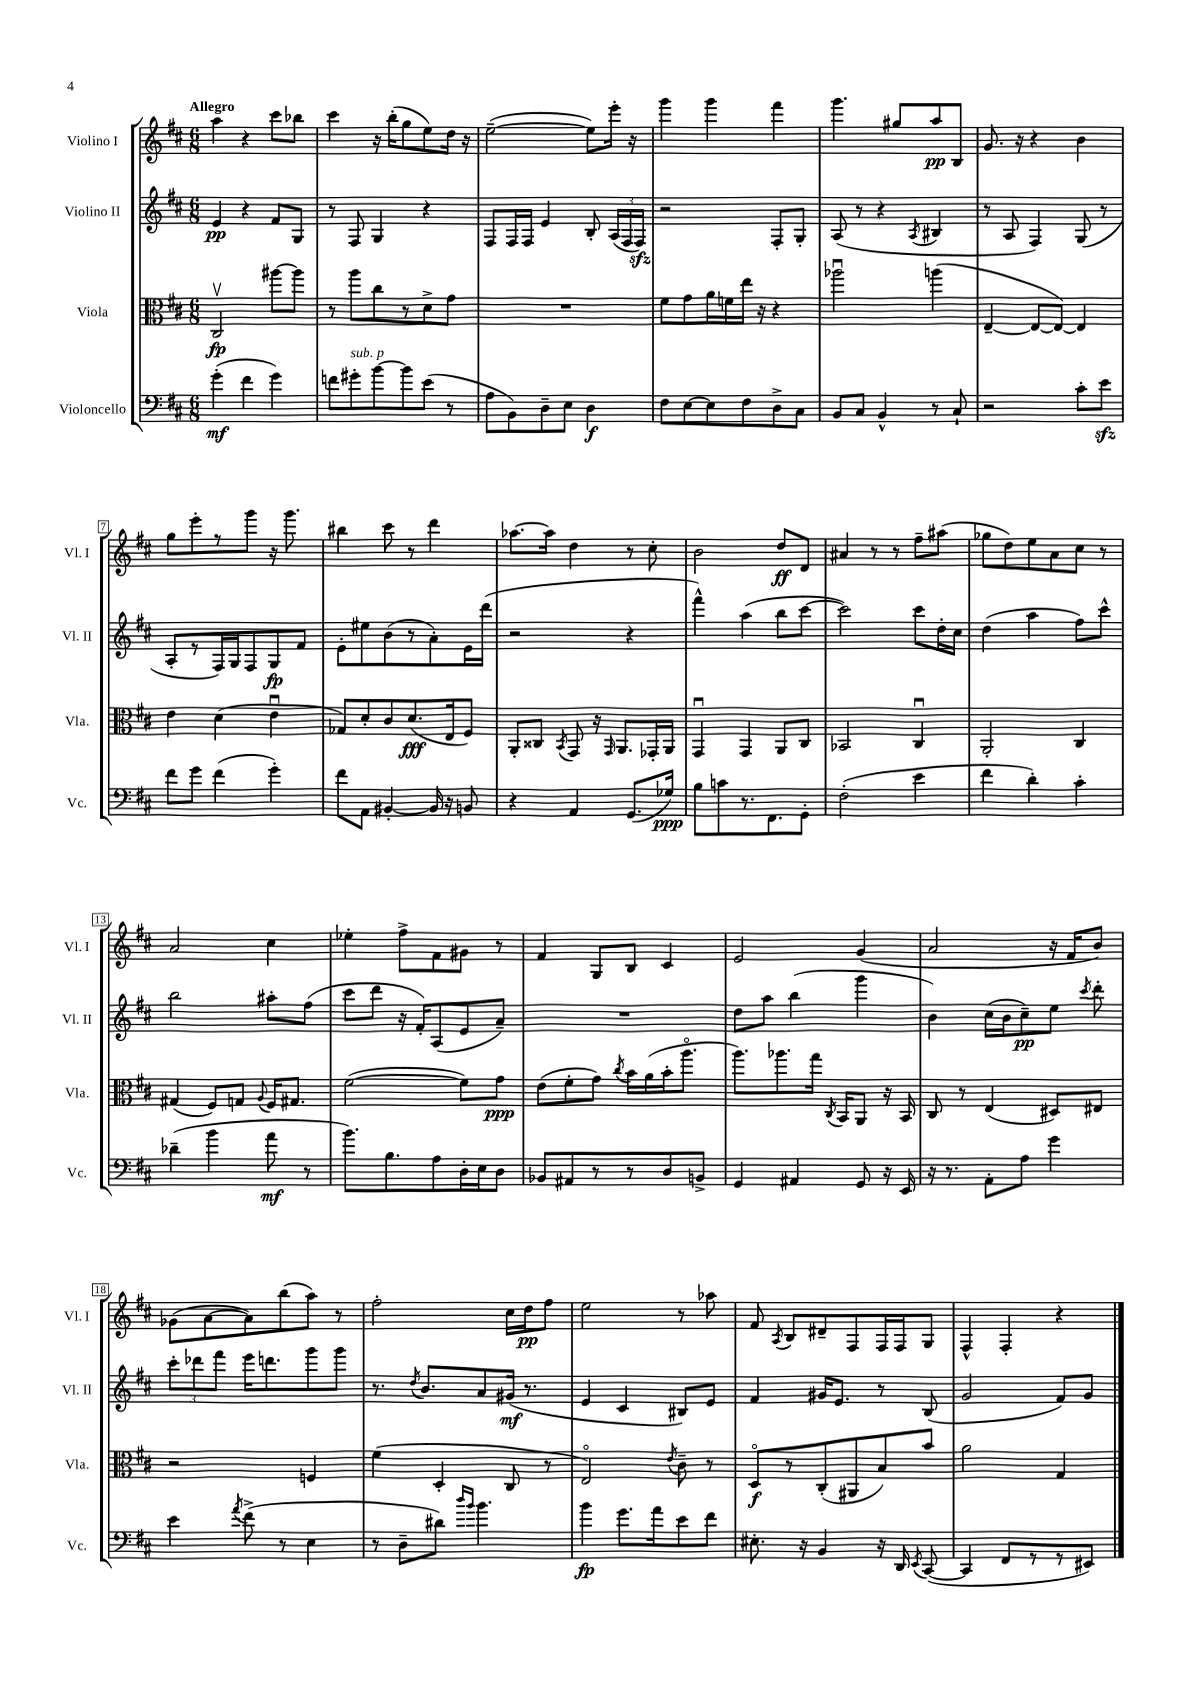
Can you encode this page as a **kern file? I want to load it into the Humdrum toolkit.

**kern	**dynam	**kern	**dynam	**kern	**dynam	**kern	**dynam
*part4	*part4	*part3	*part3	*part2	*part2	*part1	*part1
*staff4	*staff4	*staff3	*staff3	*staff2	*staff2	*staff1	*staff1
*I"Violoncello	*	*I"Viola	*	*I"Violino II	*	*I"Violino I	*
*I'Vc.	*	*I'Vla.	*	*I'Vl. II	*	*I'Vl. I	*
*clefF4	*	*clefC3	*	*clefG2	*	*clefG2	*
*k[f#c#]	*	*k[f#c#]	*	*k[f#c#]	*	*k[f#c#]	*
*M6/8	*	*M6/8	*	*M6/8	*	*M6/8	*
=1	=1	=1	=1	=1	=1	=1	=1
!	!	!	!	!	!	!LO:TX:a:B:t=Allegro	!
(4g'\	mf	2C#v/	fp	4e/	pp	4aa\	.
4f#\	.	.	.	4r	.	4r	.
4g\)	.	[8aa#X\L	.	8f#/L	.	8ccc#\L	.
.	.	8aa#\J]	.	8G/J	.	8bb-X\J	.
=2	=2	=2	=2	=2	=2	=2	=2
8fn\L	.	8r	.	8r	.	4ccc#\	.
!LO:TX:a:i:t=sub. p	!	!	!	!	!	!	!
8g#X'\	.	8aa\L	.	8F#/	.	.	.
[8b\	.	8cc#\	.	4G/	.	16r	.
.	.	.	.	.	.	(16bb'\KL	.
8b\]	.	8r	.	.	.	8gg\	.
(8e\J	.	8d^\	.	4r	.	8ee\)	.
8r	.	8g\J	.	.	.	16dd\Jk	.
.	.	.	.	.	.	16r	.
=3	=3	=3	=3	=3	=3	=3	=3
8A\L	.	2.r	.	8F#/L	.	([2ee~\	.
8BB\)	.	.	.	16F#/L	.	.	.
.	.	.	.	16F#/JJ	.	.	.
8D~\	.	.	.	4e/	.	.	.
8E\J	.	.	.	.	.	.	.
4D\	f	.	.	8B'/	.	8ee\L])	.
.	.	.	.	(24A/LL	.	16eee'\Jk	.
.	.	.	.	24F#/	.	.	.
.	.	.	.	.	.	16r	.
.	.	.	.	24F#zz/JJ)	.	.	.
=4	=4	=4	=4	=4	=4	=4	=4
8F#\L	.	8f#\L	.	2r	.	4ggg\	.
[8E\	.	8g\	.	.	.	.	.
8E\]	.	16a\L	.	.	.	4ggg\	.
.	.	16fn\	.	.	.	.	.
8F#\	.	16ee\JJ	.	.	.	.	.
.	.	16r	.	.	.	.	.
8D^\	.	4r	.	8F#'/L	.	4fff#\	.
8C#\J	.	.	.	8G'/J	.	.	.
=5	=5	=5	=5	=5	=5	=5	=5
8BB/L	.	2aa-Xu\	.	(8A/	.	4.ggg\	.
8C#/J	.	.	.	8r	.	.	.
4BB^^/	.	.	.	4r	.	.	.
.	.	.	.	.	.	8gg#X/L	.
.	.	.	.	8qA/	.	.	.
8r	.	(4aan\	.	4B#X/	.	8aa/	pp
8C#`/	.	.	.	.	.	8B/J	.
=6	=6	=6	=6	=6	=6	=6	=6
2r	.	[4E~/	.	8r	.	8.g/	.
.	.	.	.	8A/	.	.	.
.	.	.	.	.	.	16r	.
.	.	8E/L_	.	4F#/)	.	4r	.
.	.	8E/J_)	.	.	.	.	.
8c#'\L	.	4E/]	.	(8G/	.	4b\	.
8ezz\J	.	.	.	8r	.	.	.
!!LO:LB:g=z
=7	=7	=7	=7	=7	=7	=7	=7
8f#\L	.	4e\	.	8A'/L	.	8gg\L	.
8g\J	.	.	.	8r	.	8eee'\	.
(4f#\	.	(4d\	.	16F#/L)	.	8r	.
.	.	.	.	16G/J	.	.	.
.	.	.	.	8F#/	.	8ggg\J	.
4g'\)	.	4eu\	.	8G/	fp	16r	.
.	.	.	.	.	.	8.ggg\	.
.	.	.	.	8f#/J	.	.	.
=8	=8	=8	=8	=8	=8	=8	=8
8f#\L	.	8G-X/L)	.	8e'\L	.	4bb#X\	.
8AA\J	.	8d'/	.	8ee#X\	.	.	.
[4BB#X'/	.	8c#/	.	(8b\	.	8ccc#\	.
.	.	(8.d/	fff	8r	.	8r	.
16BB#/]	.	.	.	8a'\)	.	4ddd\	.
16r	.	16E/k	.	.	.	.	.
8BBn/	.	8F#/J)	.	16e\L	.	.	.
.	.	.	.	(16ddd\JJ	.	.	.
=9	=9	=9	=9	=9	=9	=9	=9
4r	.	8AA'/L	.	2r	.	[8.aa-X\L	.
.	.	8C##X/J	.	.	.	.	.
.	.	.	.	.	.	16aa-\Jk]	.
.	.	8qBB/	.	.	.	.	.
4AA/	.	8GG/	.	.	.	4dd\	.
.	.	16r	.	.	.	.	.
.	.	16qqGG/	.	.	.	.	.
.	.	8.AA/L	.	.	.	.	.
(8.GG/L	.	.	.	4r	.	8r	.
.	.	16GG-X'/L	.	.	.	8cc#'\	.
16G-X/Jk)	ppp	16AA/JJ	.	.	.	.	.
=10	=10	=10	=10	=10	=10	=10	=10
8B\L	.	4GGu/	.	4fff#^^\)	.	2b\	.
8cn\	.	.	.	.	.	.	.
8.r	.	4GG/	.	(4aa\	.	.	.
8.FF#\	.	.	.	.	.	.	.
.	.	8AA/L	.	8bb\L	.	8dd/L	ff
8GG'\J	.	8C#/J	.	[8ccc#\J	.	8d/J	.
=11	=11	=11	=11	=11	=11	=11	=11
(2F#'\	.	2BB-X/	.	2ccc#\])	.	4a#X/	.
.	.	.	.	.	.	8r	.
.	.	.	.	.	.	8r	.
4e\	.	4C#u/	.	8ccc#\L	.	8ff#~\L	.
.	.	.	.	16dd'\L	.	(8aa#X\J	.
.	.	.	.	16cc#\JJ	.	.	.
=12	=12	=12	=12	=12	=12	=12	=12
4f#\	.	2AA'/	.	(4dd\	.	8gg-X\L	.
.	.	.	.	.	.	8dd\)	.
4d'\)	.	.	.	4aa\	.	8ee\	.
.	.	.	.	.	.	8a\	.
4c#'\	.	4C#/	.	8ff#\L)	.	8cc#\J	.
.	.	.	.	8ccc#^^\J	.	8r	.
!!LO:LB:g=z
=13	=13	=13	=13	=13	=13	=13	=13
(4d-X~\	.	(4G#X/	.	2bb\	.	2a/	.
4b\	.	8F#/L)	.	.	.	.	.
.	.	8Gn/J	.	.	.	.	.
.	.	8qqA/	.	.	.	.	.
8a\	mf	16F#/KL	.	8aa#X'\L	.	4cc#\	.
.	.	8.G#X/J	.	.	.	.	.
8r	.	.	.	(8ff#\J	.	.	.
=14	=14	=14	=14	=14	=14	=14	=14
8.b\L)	.	([2f#\	.	8ccc#\L	.	4ee-X'\	.
.	.	.	.	8ddd\J	.	.	.
8.B\	.	.	.	.	.	.	.
.	.	.	.	16r	.	8ff#^\L	.
.	.	.	.	16f#'/KL)	.	.	.
8A\	.	.	.	(8A/	.	8f#\	.
16D'\L	.	8f#\L])	.	8e/	.	8g#X\J	.
16E\J	.	.	.	.	.	.	.
8D\J	.	8g\J	ppp	8a~/J)	.	8r	.
=15	=15	=15	=15	=15	=15	=15	=15
8BB-X/L	.	(8e\L	.	2.r	.	4f#/	.
8AA#X/	.	8f#'\	.	.	.	.	.
8r	.	8g\J)	.	.	.	8G/L	.
.	.	8qcc#/	.	.	.	.	.
8r	.	16b\LL	.	.	.	8B/J	.
.	.	(16a\	.	.	.	.	.
8D/	.	16b'\J	.	.	.	4c#/	.
.	.	8.aa\J	.	.	.	.	.
8BBn^/J	.	.	.	.	.	.	.
=16	=16	=16	=16	=16	=16	=16	=16
4GG/	.	8.aa\L)	.	8dd\L	.	2e/	.
.	.	.	.	8aa\J	.	.	.
.	.	8.aa-X\	.	.	.	.	.
4AA#X/	.	.	.	(4bb\	.	.	.
.	.	16gg\Jk	.	.	.	.	.
.	.	8qC#/	.	.	.	.	.
.	.	16BB/KL	.	.	.	.	.
8GG/	.	8AA/J	.	4ggg\	.	(4g/	.
16r	.	16r	.	.	.	.	.
16EE/	.	16BB/	.	.	.	.	.
=17	=17	=17	=17	=17	=17	=17	=17
16r	.	8C#/	.	4b\)	.	2a/	.
8.r	.	.	.	.	.	.	.
.	.	8r	.	.	.	.	.
8AA'\L	.	(4E/	.	(16cc#\LL	.	.	.
.	.	.	.	16b\J	.	.	.
8A\J	.	.	.	8cc#~\)	pp	.	.
4g\	.	8D#X/L)	.	8ee\J	.	16r	.
.	.	.	.	.	.	16f#/KL	.
.	.	.	.	8qccc#/	.	.	.
.	.	8E#X/J	.	8ddd'\	.	8b/J)	.
!!LO:LB:g=z
=18	=18	=18	=18	=18	=18	=18	=18
4e\	.	2r	.	12ccc#'\L	.	(8g-X\L	.
.	.	.	.	12ddd-X\	.	.	.
.	.	.	.	.	.	[8a\	.
.	.	.	.	12fff#\J	.	.	.
8qa/	.	.	.	.	.	.	.
(8f#^\	.	.	.	16eee\KL	.	8a\])	.
.	.	.	.	8.dddn\	.	.	.
8r	.	.	.	.	.	(8bb\	.
4E\	.	4Fn/	.	8ggg\	.	8aa\J)	.
.	.	.	.	8ggg\J	.	8r	.
=19	=19	=19	=19	=19	=19	=19	=19
8r	.	(4f#\	.	8.r	.	2ff#'\	.
8D~\L	.	.	.	.	.	.	.
.	.	.	.	8qdd/	.	.	.
.	.	.	.	8.b/L	.	.	.
8d#X\J)	.	4D'/	.	.	.	.	.
16qqdd/LL	.	.	.	.	.	.	.
16qqb/JJ	.	.	.	.	.	.	.
4.b\	.	.	.	8a/	.	.	.
.	.	8C#/	.	(16g#X/Jk	mf	16cc#\LL	.
.	.	.	.	8.r	.	16dd\J	pp
.	.	8r	.	.	.	8ff#\J	.
=20	=20	=20	=20	=20	=20	=20	=20
4b\	fp	2E/)	.	4e/	.	2ee\	.
8.g\L	.	.	.	4c#/	.	.	.
16a\k	.	.	.	.	.	.	.
.	.	8qe/	.	.	.	.	.
8e\	.	8c#~\	.	8B#X/L)	.	8r	.
8f#\J	.	8r	.	8e/J	.	8aa-X\	.
=21	=21	=21	=21	=21	=21	=21	=21
8.E#X'\	.	8D/L	f	4f#/	.	8f#/	.
.	.	.	.	.	.	8qA/	.
.	.	8r	.	.	.	8B/L	.
16r	.	.	.	.	.	.	.
4BB/	.	(8C#'/	.	16g#X/KL	.	8d#X~/	.
.	.	.	.	8.e/J	.	.	.
.	.	8AA#X/	.	.	.	8F#/	.
16r	.	8B/)	.	8r	.	16F#/L	.
16DD/	.	.	.	.	.	16F#/J	.
8qEE/	.	.	.	.	.	.	.
([8CC#/	.	8b/J	.	(8B/	.	8G/J	.
=22	=22	=22	=22	=22	=22	=22	=22
4CC#/]	.	2a\	.	2g/	.	4F#^^/	.
8FF#/L	.	.	.	.	.	4F#'/	.
8r	.	.	.	.	.	.	.
8r	.	4G/	.	8f#/L)	.	4r	.
8EE#X/J)	.	.	.	8g/J	.	.	.
==	==	==	==	==	==	==	==
*-	*-	*-	*-	*-	*-	*-	*-
